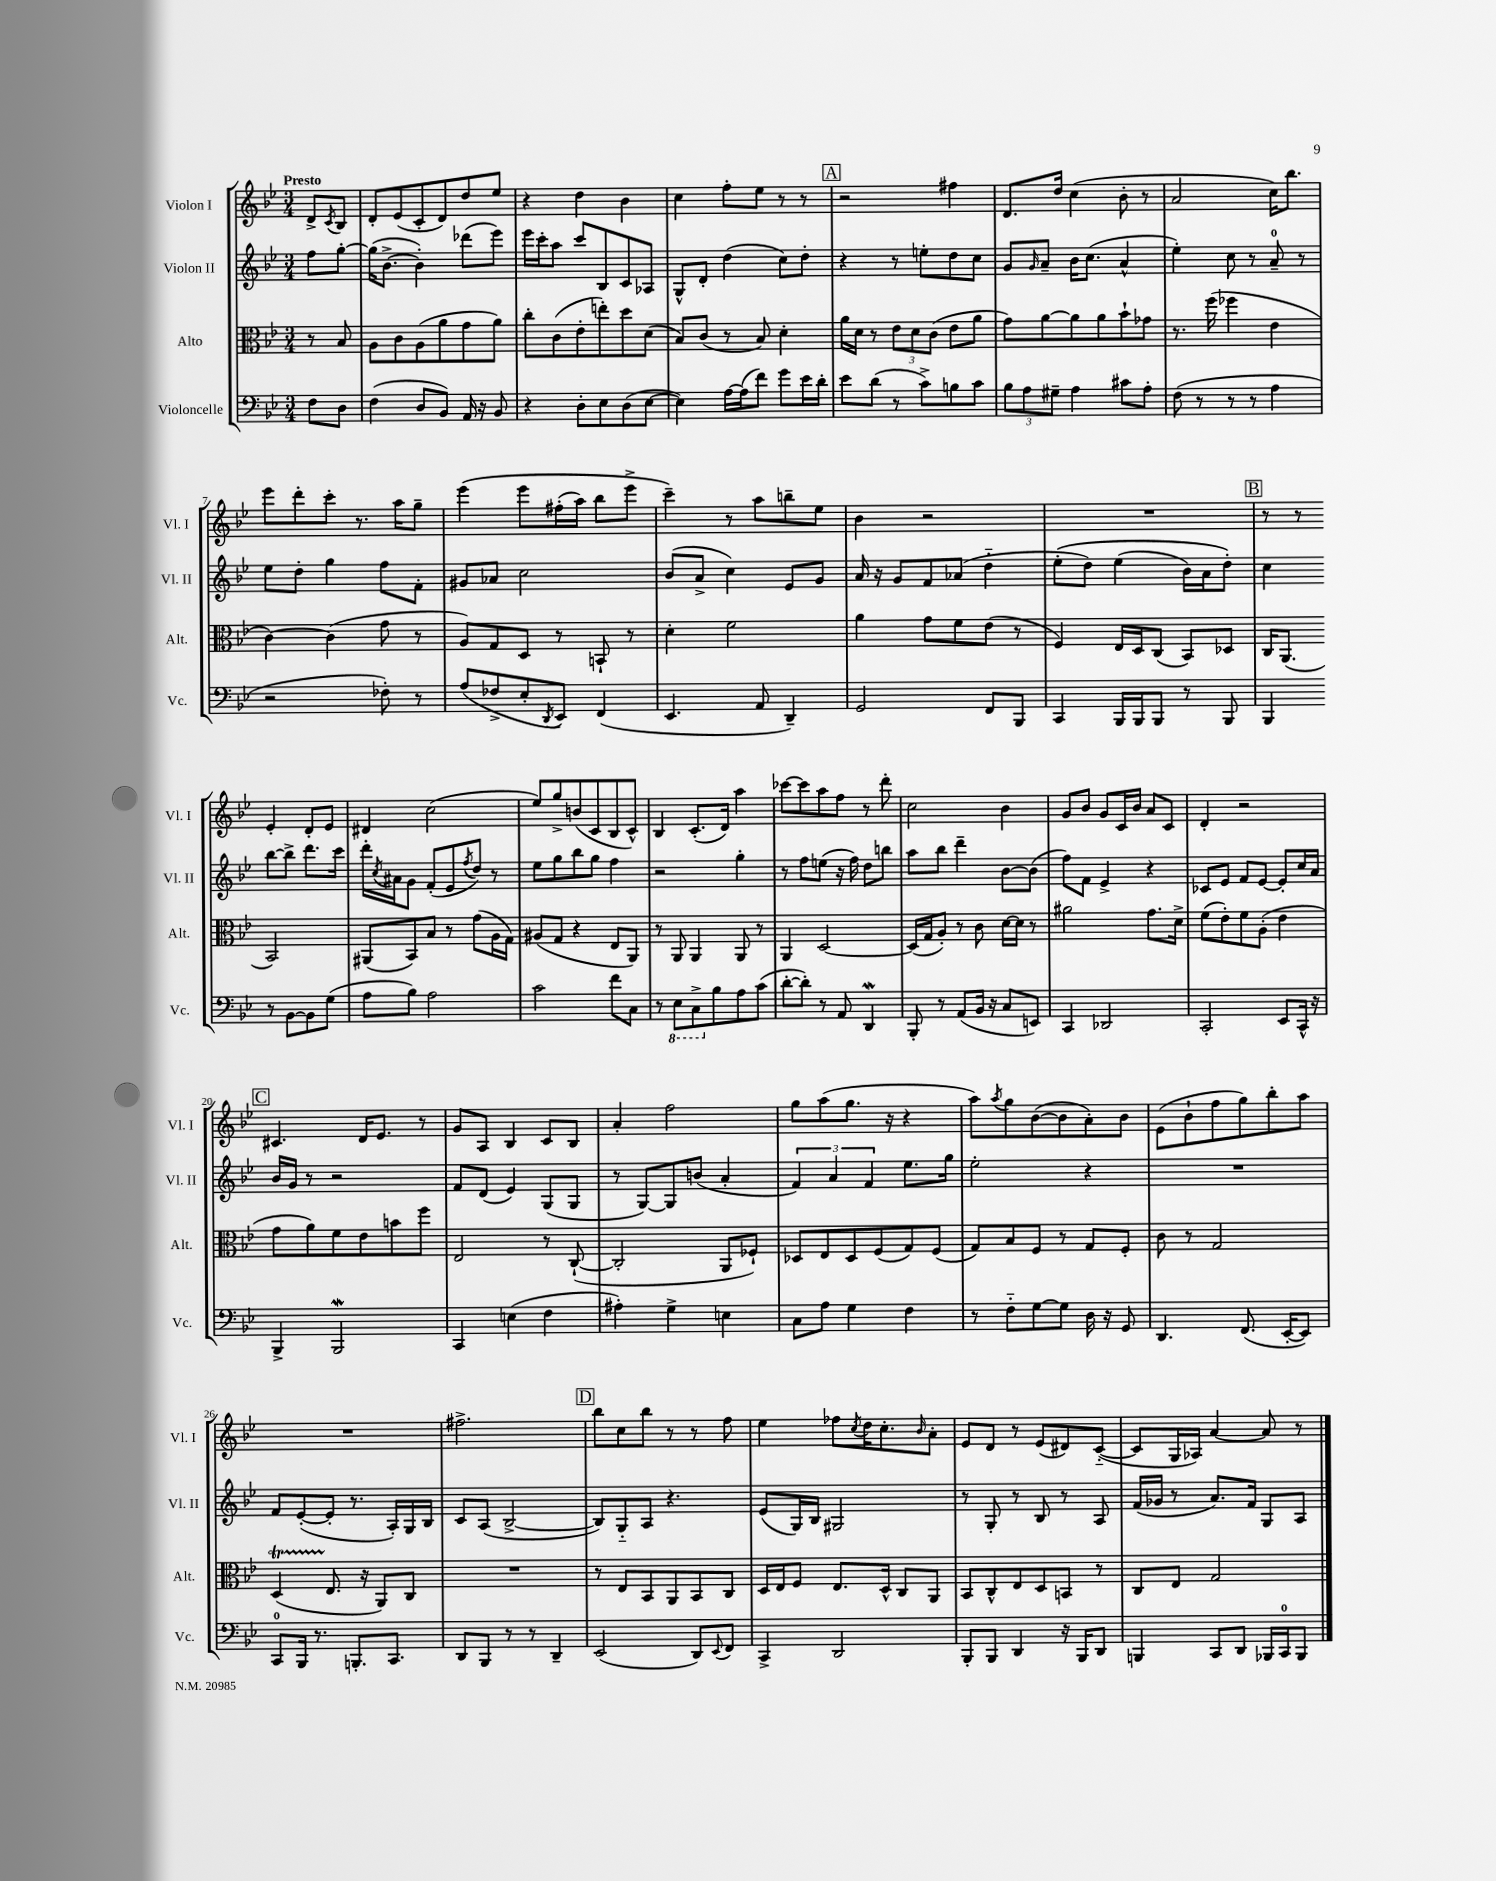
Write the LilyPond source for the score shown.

<<
\new StaffGroup <<
\new Staff = "s0" \with { instrumentName = "Violon I" shortInstrumentName = "Vl. I" } {
    \clef treble \key bes \major \numericTimeSignature \time 3/4 \partial 4 \tempo "Presto"
    d'8-> \acciaccatura { c'8 } bes8 |
    d'8-. ees'8( c'8-. d'8) d''8 ees''8 |
    r4 d''4 bes'4 |
    c''4 f''8-. ees''8 r8 r8 |
    \mark \markup { \box "A" } r2 fis''4 |
    d'8. d''16 c''4( bes'8-. r8 |
    a'2 c''16) bes''8. |
    ees'''8 d'''8-. c'''8-. r8. a''16 g''8-- |
    ees'''4\( ees'''8 fis''16-.( a''16) bes''8 ees'''8-> |
    c'''4--\) r8 a''8 b''8-- ees''8 |
    bes'4 r2 |
    R2. |
    \mark \markup { \box "B" } r8 r8 ees'4-. d'8-. ees'8 |
    dis'4 c''2( |
    ees''8) g''8-> b'8( c'8 bes8 c'8-^) |
    bes4 c'8.-.( d'16) a''4 |
    ces'''8~ ces'''8 a''8 f''8 r8 d'''8-. |
    c''2 bes'4 |
    g'8 bes'8 g'8 c'16 bes'16 a'8 c'8 |
    d'4-. r2 |
    \mark \markup { \box "C" } cis'4. d'16 ees'8. r8 |
    g'8 a8 bes4 c'8 bes8 |
    a'4-. f''2 |
    g''8 a''8( g''8. r16 r4 |
    a''8) \acciaccatura { a''8 } g''8 bes'8~( bes'8 a'8-.) bes'8 |
    ees'8( bes'8-! f''8 g''8) bes''8-. a''8 |
    R2. |
    fis''2.-> |
    \mark \markup { \box "D" } bes''8 c''8 bes''8 r8 r8 f''8 |
    ees''4 fes''8 \acciaccatura { c''8 } d''16 c''8.-. \grace { bes'16 } a'8-. |
    ees'8 d'8 r8 ees'8( dis'8) c'8~-_( |
    c'8 g16 aes16) a'4~ a'8 r8 \bar "|." |
}
\new Staff = "s1" \with { instrumentName = "Violon II" shortInstrumentName = "Vl. II" } {
    \clef treble \key bes \major \numericTimeSignature \time 3/4 \partial 4
    f''8 g''8~-. |
    g''16( bes'8.~-> bes'4-.) des'''8( ees'''8) |
    ees'''16 c'''16-. a''8 c'''8 bes8 c'8 aes8 |
    g8-^ d'8-. d''4( c''8) d''8-. |
    \mark \markup { \box "A" } r4 r8 e''8-. d''8 c''8 |
    g'8 \grace { g'16 } a'8-- bes'16 c''8.( a'4-^ |
    ees''4-.) c''8 r8 a'8-0-- r8 |
    ees''8 d''8-. g''4 f''8 f'8-. |
    gis'8 aes'8 c''2 |
    bes'8( a'8-> c''4) ees'8 g'8 |
    a'16 r16 g'8 f'8 aes'8( d''4-_ |
    ees''8-.\( d''8) ees''4( bes'16) a'16 d''8-.\) |
    \mark \markup { \box "B" } c''4 bes''8~ bes''8-> d'''8. c'''16 |
    d'''16-. \acciaccatura { c''8 } ais'16 g'8 f'8-.( ees'8 \acciaccatura { f''8 } d''8) r8 |
    ees''8 g''8 bes''8 g''8 f''4 |
    r2 g''4-. |
    r8 f''8 e''8( r16 f''16) d''8 b''8 |
    a''8 bes''8 d'''4-- bes'8~ bes'8( |
    f''8) f'8 ees'4-> r4 |
    ces'8 ees'8 f'8 ees'8~ ees'8-. c''16 a'16 |
    \mark \markup { \box "C" } bes'16 g'16 r8 r2 |
    f'8 d'8( ees'4) g8( g8 |
    r8 g8~) g8 b'8( a'4-. |
    \tuplet 3/2 { f'4) a'4 f'4 } ees''8. g''16 |
    ees''2-. r4 |
    R2. |
    f'8 ees'8~-.( ees'8-. r8. a16-.) g16 bes16 |
    c'8 a8( bes2~-> |
    \mark \markup { \box "D" } bes8) g8-_ a8 r4. |
    ees'8( g16) bes16 gis2 |
    r8 g8-. r8 bes8 r8 a8 |
    f'16( ges'16 r8 a'8.) f'16 g8 a8 \bar "|." |
}
\new Staff = "s2" \with { instrumentName = "Alto" shortInstrumentName = "Alt." } {
    \clef alto \key bes \major \numericTimeSignature \time 3/4 \partial 4
    r8 bes8 |
    a8 c'8 a8( a'8 g'8 a'8) |
    c''8-. c'8( ees'8-. e''8-.) d''8 d'8( |
    bes8) c'8( r8 bes8) d'4-. |
    \mark \markup { \box "A" } a'16 d'16 r8 \tuplet 3/2 { ees'8 d'8 c'8( } ees'8 a'8 |
    g'8) a'8~ a'8 a'8 bes'8-! ges'8 |
    r8. f''16( fes''4 ees'4 |
    c'4~) c'4( g'8 r8 |
    a8) g8 d8 r8 b,8-! r8 |
    d'4-. f'2 |
    a'4 g'8 f'8 ees'8( r8 |
    f4) ees16 d16 c8( bes,8) des8 |
    \mark \markup { \box "B" } c16 a,8.( bes,2) |
    ais,8( bes,8) bes8 r8 g'8( a16 g16) |
    ais8( g8 r4 ees8 a,8) |
    r8 a,8 a,4 a,8 r8 |
    a,4 d2~ |
    d16( g16 a8-.) r8 c'8 d'16~ d'16 r8 |
    ais'2 g'8. d'16-> |
    f'8( ees'8-.) f'8 a8-.( ees'4 |
    \mark \markup { \box "C" } g'8 a'8) f'8 ees'8 b'8 f''8 |
    ees2 r8 c8~-!( |
    c2-. a,8 fes8-!) |
    des8 ees8 des8 f8( g8) f8( |
    g8) bes8 f8 r8 g8 f8-. |
    c'8 r8 g2 |
    d4\startTrillSpan( ees8.\stopTrillSpan r16 a,8) c8 |
    R2. |
    \mark \markup { \box "D" } r8 ees8 bes,8 a,8 bes,8 c8 |
    d16 ees16 f8 ees8. d16-^ c8 a,8 |
    bes,8 c8-^ ees8 d8 b,8 r8 |
    c8 ees8 g2 \bar "|." |
}
\new Staff = "s3" \with { instrumentName = "Violoncelle" shortInstrumentName = "Vc." } {
    \clef bass \key bes \major \numericTimeSignature \time 3/4 \partial 4
    f8 d8 |
    f4( d8 bes,8) a,16 r16 bes,8 |
    r4 d8-. ees8 d8( ees8~ |
    ees4) a16~ a16( f'8) g'8 ees'16 d'16-. |
    \mark \markup { \box "A" } ees'8 d'8( r8 c'8->) b8 c'8 |
    \tuplet 3/2 { bes8 a8 gis8-- } a4 cis'8 a8-. |
    f8( r8 r8 r8 a4 |
    r2 fes8-.) r8 |
    a8( fes8-> ees8-. \acciaccatura { d,8 } ees,8) f,4( |
    ees,4. a,8 d,4--) |
    g,2 f,8 bes,,8 |
    c,4 bes,,16 bes,,16 bes,,8 r8 bes,,8 |
    \mark \markup { \box "B" } bes,,4 r8 bes,8~ bes,8 g8( |
    a8 bes8) a2 |
    c'2 f'8 c8 |
    r8 \ottava #-1 ees,8 c,8-> \ottava #0 bes8 a8 c'8( |
    d'8~-. d'8-.) r8 a,8 d,4\mordent |
    bes,,8-. r8 a,8( bes,16 r16 c8 e,8) |
    c,4 des,2 |
    c,2-. ees,8 c,16-^ r16 |
    \mark \markup { \box "C" } bes,,4-> bes,,2\mordent |
    c,4 e4( f4 |
    ais4-.) g4-> e4 |
    c8 a8 g4 f4 |
    r8 f8-_ g8~ g8 d16 r16 g,8 |
    d,4. f,8.( ees,16~-. ees,8) |
    c,8-0 bes,,16 r8. b,,8.-. c,8. |
    d,8 bes,,8 r8 r8 d,4-- |
    \mark \markup { \box "D" } ees,2( d,8) \appoggiatura { ees,8 } f,8 |
    c,4-> d,2 |
    bes,,8-. bes,,8 d,4 r16 bes,,16 d,8 |
    b,,4 c,8 d,8 bes,,16 c,16-0 bes,,8 \bar "|." |
}
>>
>>
